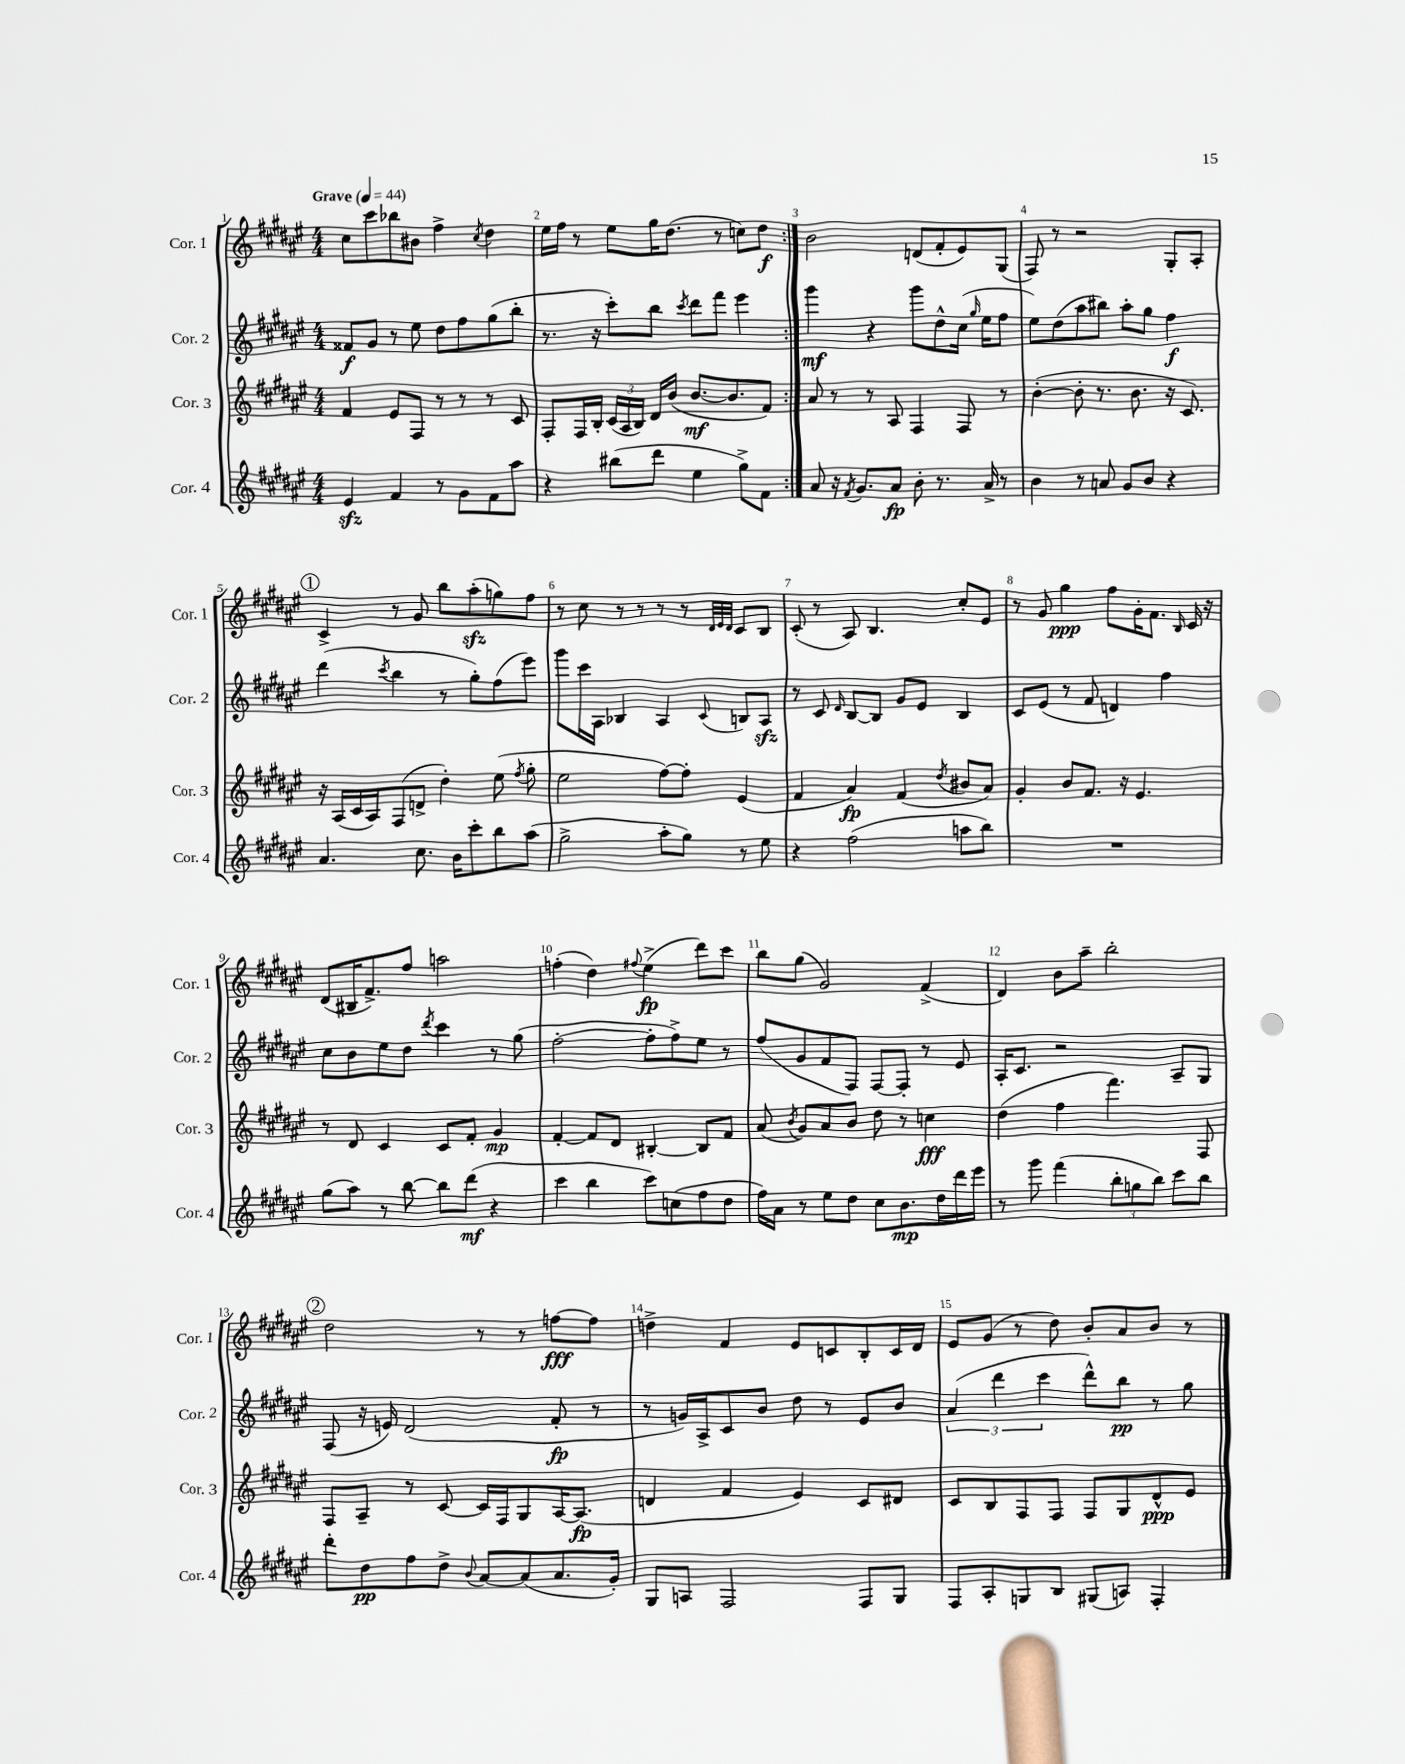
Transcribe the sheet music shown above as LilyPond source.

<<
\new StaffGroup <<
\new Staff = "s0" \with { instrumentName = "Cor. 1" shortInstrumentName = "Cor. 1" } {
    \clef treble \key fis \major \numericTimeSignature \time 4/4 \tempo "Grave" 4 = 44
    \autoBeamOff \repeat volta 2 { cis''8[ cis'''8 bes''8 bis'8] fis''4-> \acciaccatura { cis''8 } dis''4 |
    eis''16[ fis''16] r8 eis''8[ gis''16 dis''8.]( r8 c''8[) dis''8]\f | }
    b'2 d'8[( fis'8-. eis'8) gis8]( |
    fis8) r8 r2 gis8[-. ais8]-. |
    \mark \markup { \circle "1" } cis'4-> r8 gis'8 b''8[ ais''8-.\sfz( g''8) fis''8] |
    r8 cis''8 r8 r8 r8 r8 \grace { dis'32[ eis'32 dis'32] } cis'8[ b8] |
    cis'8-.( r8 ais8) b4. cis''8[-. eis'8] |
    r8 gis'8 gis''4\ppp fis''8[ gis'16-. fis'8.] \grace { b16 } cis'16 r16 |
    dis'8[( bis16 fis'8.->) fis''8] a''2 |
    f''4-.( dis''4) \appoggiatura { fis''8 } eis''4->\fp( dis'''8[) cis'''8] |
    b''8[ gis''8]( gis'2) fis'4->( |
    dis'4) b'8[ ais''8]-- b''2-. |
    \mark \markup { \circle "2" } dis''2 r8 r8 f''8[~\fff f''8] |
    d''4-> fis'4 eis'8[ c'8 b8-. c'16 dis'16] |
    eis'8[ gis'8]( r8 dis''8) b'8[-. ais'8 b'8] r8 \bar "|." |
}
\new Staff = "s1" \with { instrumentName = "Cor. 2" shortInstrumentName = "Cor. 2" } {
    \clef treble \key fis \major \numericTimeSignature \time 4/4
    \autoBeamOff \repeat volta 2 { fisis'8[\f gis'8] r8 eis''8 dis''8[ fis''8 gis''8( b''8]-. |
    r8. r16 cis'''8[-.) b''8] \acciaccatura { cis'''8 } dis'''8[ fis'''8] eis'''4 | }
    gis'''4\mf r4 gis'''8[ dis''8-^ cis''16]( \grace { gis''16 } eis''16[ fis''8] |
    eis''8[) dis''8( ais''8 bis''8]) ais''8[-. gis''8] fis''4\f |
    \mark \markup { \circle "1" } dis'''4( \acciaccatura { cis'''8 } b''4 r8 gis''8[-.) fis''8( eis'''8]) |
    gis'''8[ cis'''16 ais16] bes4 ais4 \appoggiatura { cis'8 } b8[ ais8]\sfz |
    r8 cis'8 \grace { dis'16 } b8[~ b8] gis'8[ eis'8] b4 |
    cis'8[ eis'8]( r8 fis'8 d'4) fis''4 |
    cis''8[ b'8 eis''8 dis''8] \acciaccatura { dis'''8 } cis'''4 r8 gis''8( |
    fis''2~-. fis''8[-. fis''8->) eis''8] r8 |
    fis''8[( gis'8 fis'8 fis8]) fis8[~ fis8]-. r8 eis'8 |
    ais16[-. cis'8.] r2 ais8[-- gis8] |
    \mark \markup { \circle "2" } fis8( r16 e'16) dis'2( fis'8-.\fp r8 |
    r8 g'16[) ais16-> cis'8 b'8] dis''8 r8 eis'8[ b'8] |
    \tuplet 3/2 { ais'4( dis'''4 cis'''4 } dis'''8[-^) b''8]\pp r8 gis''8 \bar "|." |
}
\new Staff = "s2" \with { instrumentName = "Cor. 3" shortInstrumentName = "Cor. 3" } {
    \clef treble \key fis \major \numericTimeSignature \time 4/4
    \autoBeamOff \repeat volta 2 { fis'4 eis'8[ fis8] r8 r8 r8 cis'8 |
    fis8[-. fis16 b16]-. \tuplet 3/2 { cis'16[( ais16 b16]) } dis'16[ b'16]( b'8.[~\mf b'8. fis'8]) | }
    ais'8 r8 r8 ais8 fis4 fis8 r8 |
    b'4~-.( b'8-. r8. b'8. r16 cis'8.) |
    \mark \markup { \circle "1" } r16 ais16[( cis'16 ais16) fis8( d'8]-> dis''4-.) eis''8( \acciaccatura { fis''8 } gis''8-. |
    eis''2 fis''8[~) fis''8]-. eis'4( |
    fis'4 ais'4\fp) fis'4( \acciaccatura { dis''8 } bis'8[ ais'8]) |
    gis'4-. b'8[ fis'8.] r16 eis'4. |
    r8 dis'8 cis'4 cis'8[ fis'8]-. gis'4\mp |
    fis'4~-. fis'8[ dis'8] bis4~-. bis8[ fis'8] |
    ais'8( \acciaccatura { b'8 } gis'8[) ais'8 b'8] dis''8 r8 c''4\fff |
    dis''4( fis''4 fis'''4.) fis8 |
    \mark \markup { \circle "2" } fis8[ ais8]-- r8 cis'8~ cis'16[ fis16 gis8 ais16~ ais8.]\fp( |
    d'4 fis'4 eis'4) cis'8[ dis'8] |
    cis'8[ b8 fis8 fis8] fis8[ gis8 dis'8-^\ppp eis'8] \bar "|." |
}
\new Staff = "s3" \with { instrumentName = "Cor. 4" shortInstrumentName = "Cor. 4" } {
    \clef treble \key fis \major \numericTimeSignature \time 4/4
    \autoBeamOff \repeat volta 2 { eis'4\sfz fis'4 r8 gis'8[ fis'8 ais''8] |
    r4 bis''8[( dis'''8] eis''4 gis''8[->) fis'8] | }
    ais'8 r16 \acciaccatura { fis'8 } gis'8.[ ais'8]\fp b'8-. r8. ais'16-> r8 |
    b'4 r8 a'8 gis'8[ b'8] r4 |
    \mark \markup { \circle "1" } ais'4. cis''8. b'16[ cis'''8-. b''8 ais''8]( |
    gis''2-> ais''8[-. gis''8]) r8 eis''8 |
    r4 fis''2( a''8[ b''8]) |
    R1 |
    gis''8[( ais''8]) r8 b''8~ b''8[ dis'''8]\mf( r4 |
    cis'''4 b''4 cis'''8[) c''8( fis''8 dis''8] |
    fis''16[) ais'16] r8 eis''8[ dis''8] cis''8[ b'8.\mp dis''16 dis'''16 eis'''16] |
    r8 gis'''8 fis'''4( \tuplet 3/2 { b''8[-. g''8 b''8]) } cis'''8[ b''8] |
    \mark \markup { \circle "2" } dis'''8[-. dis''8\pp fis''8 dis''8]-> \appoggiatura { b'8 } ais'8[~ ais'8( ais'8. gis'16]-.) |
    gis8[ a8] fis2 fis8[ gis8] |
    fis8[ ais8-. g8 b8] gis8[( a8]) fis4-. \bar "|." |
}
>>
>>
\layout { \context { \Score \override BarNumber.break-visibility = ##(#f #t #t) barNumberVisibility = #all-bar-numbers-visible } }
